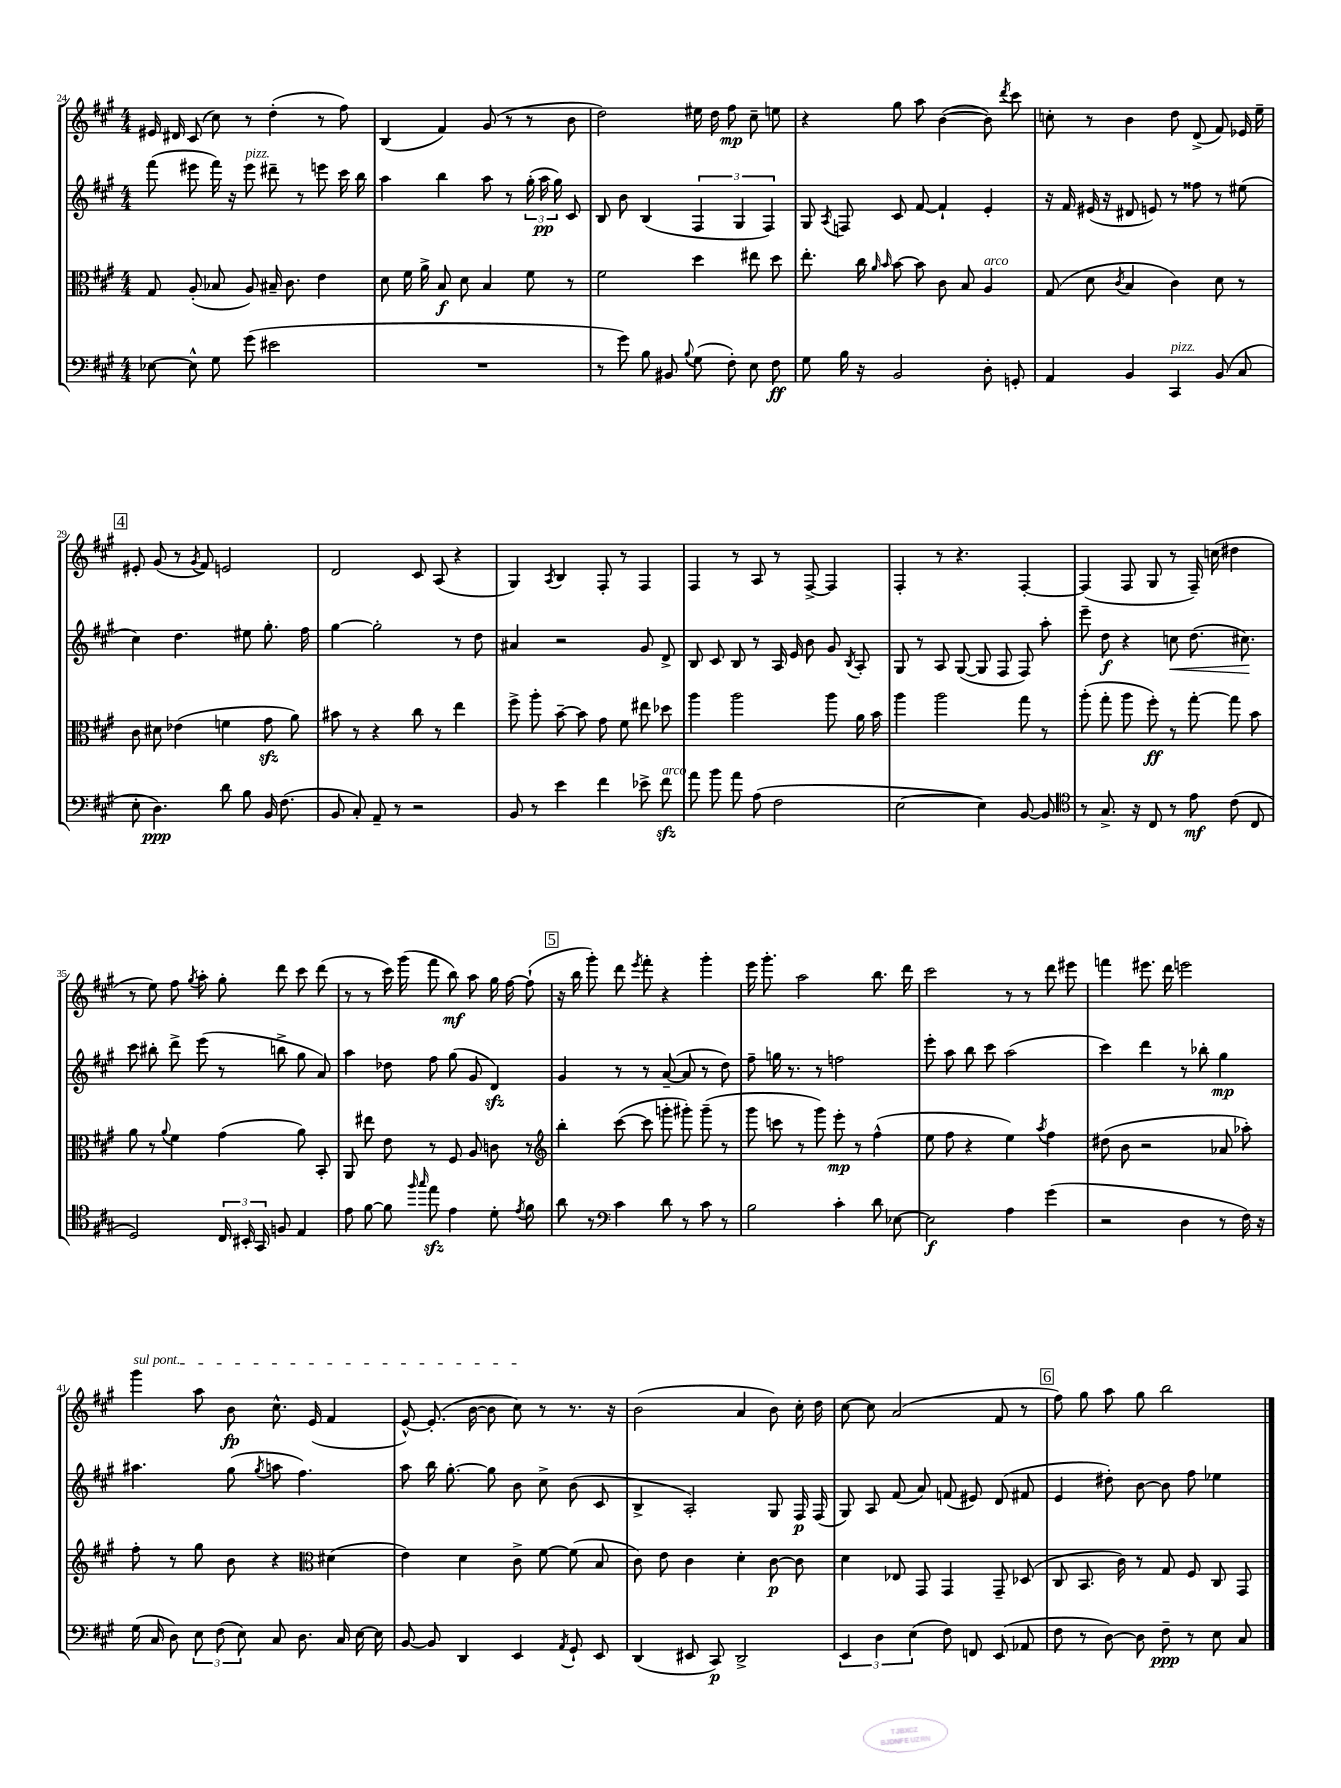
<<
\new StaffGroup <<
\new Staff = "s0" {
    \clef treble \key a \major \numericTimeSignature \time 4/4
    \autoBeamOff eis'16 dis'16 cis'8( cis''8) r8 d''4-.( r8 fis''8) |
    b4( fis'4) gis'8( r8 r8 b'8 |
    d''2) eis''16 d''16 fis''8\mp cis''8-- e''8 |
    r4 gis''8 a''8 b'4~( b'8) \acciaccatura { d'''8 } cis'''8 |
    c''8-. r8 b'4 d''8 d'8->( fis'8) ees'16 e''16-- |
    \mark \markup { \box "4" } eis'8-. gis'8( r8 \acciaccatura { gis'8 } fis'8) e'2 |
    d'2 cis'8 a8( r4 |
    gis4) \acciaccatura { a8 } b4 fis8-. r8 fis4 |
    fis4 r8 a8 r8 fis8~-> fis4 |
    fis4-. r8 r4. fis4~-. |
    fis4( fis8 gis8 r8 fis16--) c''16( dis''4 |
    r8 e''8) fis''8 \acciaccatura { gis''8 } a''8-. gis''8-. d'''8 cis'''8 d'''8( |
    r8 r8 cis'''16) gis'''16( fis'''8 b''8\mf) a''8 gis''16 fis''16~ fis''8-!( |
    \mark \markup { \box "5" } r16 b''16 gis'''8-.) d'''8 \acciaccatura { e'''8 } fis'''8-. r4 gis'''4-. |
    e'''16 gis'''8.-. a''2 b''8. d'''16 |
    cis'''2 r8 r8 d'''8 eis'''8 |
    f'''4 eis'''8. d'''16 e'''2 |
    \once \override TextSpanner.bound-details.left.text = \markup { \italic "sul pont." } gis'''4\startTextSpan a''8 b'8\fp cis''8.-^ e'16( fis'4 |
    e'8~-^) e'8.-.( b'16~ b'8 cis''8\stopTextSpan) r8 r8. r16 |
    b'2( a'4 b'8) cis''16-. d''16 |
    cis''8~ cis''8 a'2( fis'8 r8 |
    \mark \markup { \box "6" } fis''8) gis''8 a''8 gis''8 b''2 \bar "|." |
}
\new Staff = "s1" {
    \clef treble \key a \major \numericTimeSignature \time 4/4
    \autoBeamOff fis'''8( eis'''8 fis'''16) r16 eis'''8^\markup { \italic "pizz." } dis'''8-- r8 e'''8 cis'''16 b''16 |
    a''4 b''4 a''8 r8 \tuplet 3/2 { gis''16-.( a''16\pp gis''16) } cis'8 |
    b8 b'8 b4( \tuplet 3/2 { fis4 gis4 fis4) } |
    gis8 \acciaccatura { a8 } f8 cis'8 fis'8~ fis'4-! e'4-. |
    r16 fis'16 eis'16( r16 dis'8 e'8) r8 fisis''8 r8 eis''8( |
    \mark \markup { \box "4" } cis''4) d''4. eis''8 gis''8.-. fis''16 |
    gis''4~ gis''2-. r8 d''8 |
    ais'4 r2 gis'8 d'8-> |
    b8 cis'8 b8 r8 a16 e'16 b'8 gis'8 \acciaccatura { b8 } a8-. |
    gis8 r8 a8 gis8~( gis8 fis8 fis8) a''8-. |
    e'''8-- d''8\f r4 c''8\< d''8.( cis''8.\!) |
    cis'''8 bis''8-. d'''8-> e'''8( r8 b''8-> gis''8 a'8) |
    a''4 des''8 fis''8 gis''8( gis'8 d'4\sfz) |
    \mark \markup { \box "5" } gis'4 r8 r8 a'8~--( a'8 r8 d''8) |
    fis''8-- g''16 r8. r8 f''2 |
    e'''8-. a''8 b''8 cis'''8 a''2( |
    cis'''4) d'''4 r8 bes''8-. gis''4\mp |
    ais''4. gis''8( \acciaccatura { gis''8 } a''8 fis''4.) |
    a''8 b''16 gis''8.~-. gis''8 b'8 cis''8-> b'8( cis'8 |
    b4-> a2-.) gis8 fis16\p fis16( |
    gis8) a8 fis'8( a'8) f'8( eis'8) d'8( fis'8 |
    \mark \markup { \box "6" } e'4 dis''8-.) b'8~ b'8 fis''8 ees''4 \bar "|." |
}
\new Staff = "s2" {
    \clef alto \key a \major \numericTimeSignature \time 4/4
    \autoBeamOff gis8 a8-.( bes8 a8) bis16-- cis'8. e'4 |
    d'8 fis'16 a'16-> b8\f d'8 b4 fis'8 r8 |
    fis'2 d''4 eis''8 d''8 |
    e''8.-. cis''16 \grace { a'16 b'16 } b'8~ b'8 cis'8 b8 a4^\markup { \italic "arco" } |
    gis8( d'8 \acciaccatura { cis'8 } b4 cis'4) d'8 r8 |
    \mark \markup { \box "4" } cis'8 dis'8 ees'4( f'4 gis'8\sfz a'8) |
    bis'8 r8 r4 cis''8 r8 e''4 |
    fis''8-> a''8-. b'8~-- b'8 gis'8 fis'8 eis''8 des''8 |
    a''4 a''2 a''8 a'16 b'16 |
    a''4 a''2 gis''8 r8 |
    a''8-.( gis''8-. a''8 fis''8-.\ff) r8 gis''8~-. gis''8 b'8 |
    a'8 r8 \appoggiatura { a'8 } fis'4 gis'4( a'8) b,8-. |
    a,8 eis''8 e'8 r8 fis8 a8 c'8 r8 |
    \mark \markup { \box "5" } \clef treble b''4-. cis'''8~( cis'''8 g'''8-. gis'''8-.) gis'''8--( r8 |
    gis'''8 c'''8 r8 gis'''8) e'''8-.\mp r8 fis''4-^( |
    e''8 fis''8 r4 e''4) \acciaccatura { a''8 } fis''4 |
    dis''8( b'8 r2 aes'8 aes''8-.) |
    fis''8-. r8 gis''8 b'8 r4 \clef alto dis'4( |
    e'4) d'4 cis'8-> fis'8~ fis'8( b8 |
    cis'8) e'8 cis'4 d'4-. cis'8~\p cis'8 |
    d'4 ees8 gis,8 gis,4 gis,8-- des8( |
    \mark \markup { \box "6" } cis8 b,8. cis'16) r8 gis8 fis8 cis8 gis,8 \bar "|." |
}
\new Staff = "s3" {
    \clef bass \key a \major \numericTimeSignature \time 4/4
    \autoBeamOff ees8~ ees8-^ gis8 gis'8( eis'2 |
    R1 |
    r8 gis'8) b8 bis,8 \appoggiatura { b8 } gis8( fis8-.) e8 fis8\ff |
    gis8 b16 r16 b,2 d8-. g,8-. |
    a,4 b,4 cis,4^\markup { \italic "pizz." } b,8( cis8 |
    \mark \markup { \box "4" } e8-. d4.\ppp) d'8 b8 b,16 fis8.( |
    b,8 cis8-.) a,8-- r8 r2 |
    b,8 r8 e'4 fis'4 ees'8-> fis'8\sfz^\markup { \italic "arco" } |
    a'8 b'8 a'8 a8( fis2 |
    e2~ e4) b,8~ b,8 |
    \clef tenor r8 gis8.-> r16 cis8 r8 e'8\mf cis'8( cis8 |
    d2) \tuplet 3/2 { cis16 bis,16-. gis,16 } f8 e4 |
    e'8 fis'8~ fis'8 \grace { fis''16 gis''16 } e''8\sfz e'4 d'8-. \acciaccatura { e'8 } fis'8 |
    \mark \markup { \box "5" } a'8 r8 \clef bass cis'4 d'8 r8 cis'8 r8 |
    b2 cis'4-. d'8 ees8~ |
    ees2\f a4 gis'4( |
    r2 d4 r8 fis16) r16 |
    gis16( cis16 d8) \tuplet 3/2 { e8 fis8( e8) } cis8 d8. cis16 e16~ e16 |
    b,8~ b,8 d,4 e,4 \acciaccatura { a,8 } gis,8-! e,8 |
    d,4( eis,8 cis,8\p) d,2-> |
    \tuplet 3/2 { e,4 d4 e4( } fis8) f,8 e,8( aes,8 |
    \mark \markup { \box "6" } fis8 r8 d8~) d8 fis8--\ppp r8 e8 cis8 \bar "|." |
}
>>
>>
\layout { \context { \Score currentBarNumber = #24 } }
